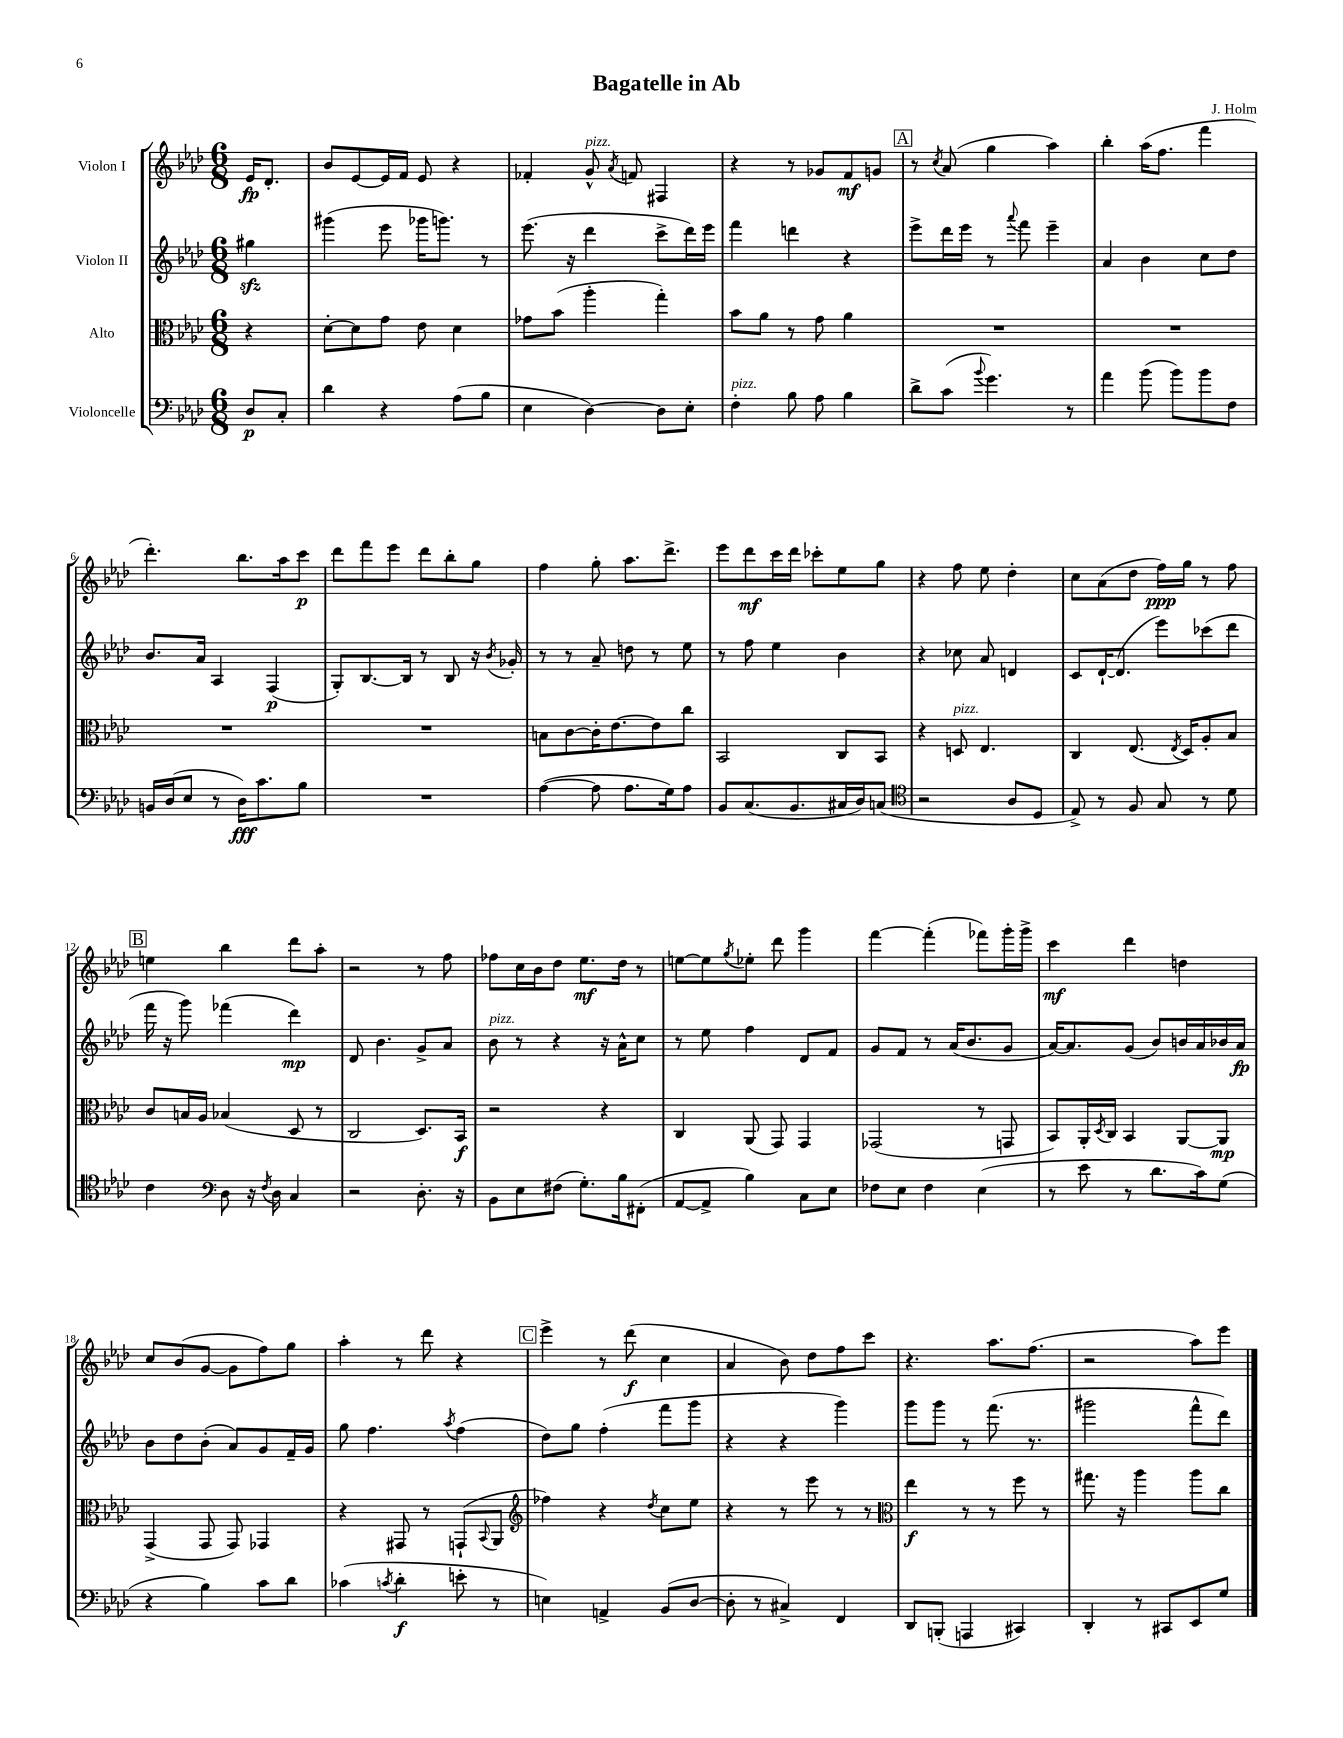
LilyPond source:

\header { title = "Bagatelle in Ab" composer = "J. Holm" }
<<
\new StaffGroup <<
\new Staff = "s0" \with { instrumentName = "Violon I" } {
    \clef treble \key aes \major \numericTimeSignature \time 6/8 \partial 4
    ees'16\fp des'8.-. |
    bes'8 ees'8~ ees'16 f'16 ees'8 r4 |
    fes'4-. g'8-^^\markup { \italic "pizz." } \acciaccatura { aes'8 } f'8 fis4 |
    r4 r8 ges'8 f'8\mf g'8 |
    \mark \markup { \box "A" } r8 \acciaccatura { c''8 } aes'8( g''4 aes''4) |
    bes''4-. aes''16( f''8. f'''4 |
    des'''4.-.) bes''8. aes''16 c'''8\p |
    des'''8 f'''8 ees'''8 des'''8 bes''8-. g''8 |
    f''4 g''8-. aes''8. des'''8.-> |
    ees'''8 des'''8\mf c'''16 des'''16 ces'''8-. ees''8 g''8 |
    r4 f''8 ees''8 des''4-. |
    c''8 aes'8( des''8 f''16\ppp) g''16 r8 f''8 |
    \mark \markup { \box "B" } e''4 bes''4 des'''8 aes''8-. |
    r2 r8 f''8 |
    fes''8 c''16 bes'16 des''8 ees''8.\mf des''16 r8 |
    e''8~ e''8 \acciaccatura { g''8 } ees''8-. des'''8 g'''4 |
    f'''4~ f'''4-.( fes'''8) g'''16-. g'''16-> |
    c'''4\mf des'''4 d''4 |
    c''8 bes'8( g'8~ g'8 f''8) g''8 |
    aes''4-. r8 des'''8 r4 |
    \mark \markup { \box "C" } ees'''4-> r8 des'''8\f( c''4 |
    aes'4 bes'8) des''8 f''8 c'''8 |
    r4. aes''8. f''8.( |
    r2 aes''8) ees'''8 \bar "|." |
}
\new Staff = "s1" \with { instrumentName = "Violon II" } {
    \clef treble \key aes \major \numericTimeSignature \time 6/8 \partial 4
    gis''4\sfz |
    gis'''4( ees'''8 ges'''16 g'''8.) r8 |
    ees'''8.( r16 des'''4 c'''8-> des'''16) ees'''16 |
    f'''4 d'''4 r4 |
    \mark \markup { \box "A" } ees'''8-> des'''16 ees'''16 r8 \appoggiatura { aes'''8 } f'''8 ees'''4-- |
    aes'4 bes'4 c''8 des''8 |
    bes'8. aes'16 aes4 f4\p( |
    g8-.) bes8.~ bes16 r8 bes8 r16 \acciaccatura { bes'8 } ges'16-. |
    r8 r8 aes'8-- d''8 r8 ees''8 |
    r8 f''8 ees''4 bes'4 |
    r4 ces''8 aes'8 d'4 |
    c'8 des'16~-! des'8.( ees'''8) ces'''8( des'''8 |
    \mark \markup { \box "B" } f'''16 r16 g'''8) fes'''4( des'''4\mp) |
    des'8 bes'4. g'8-> aes'8 |
    bes'8^\markup { \italic "pizz." } r8 r4 r16 aes'16-^ c''8 |
    r8 ees''8 f''4 des'8 f'8 |
    g'8 f'8 r8 aes'16( bes'8. g'8 |
    aes'16~) aes'8. g'8( bes'8) b'16 aes'16 bes'16 aes'16\fp |
    bes'8 des''8 bes'8-.( aes'8) g'8 f'16-- g'16 |
    g''8 f''4. \acciaccatura { aes''8 } f''4( |
    \mark \markup { \box "C" } des''8) g''8 f''4-.( f'''8 g'''8 |
    r4 r4 g'''4) |
    g'''8 g'''8 r8 f'''8.( r8. |
    gis'''2 f'''8-^ des'''8) \bar "|." |
}
\new Staff = "s2" \with { instrumentName = "Alto" } {
    \clef alto \key aes \major \numericTimeSignature \time 6/8 \partial 4
    r4 |
    des'8~-. des'8 g'8 ees'8 des'4 |
    ges'8 bes'8( aes''4-. g''4-.) |
    bes'8 aes'8 r8 g'8 aes'4 |
    \mark \markup { \box "A" } R2. |
    R2. |
    R2. |
    R2. |
    b8 c'8~ c'16-. ees'8.~ ees'8 c''8 |
    bes,2 c8 bes,8 |
    r4 d8^\markup { \italic "pizz." } ees4. |
    c4 ees8.( \acciaccatura { ees8 } des16) aes8-. bes8 |
    \mark \markup { \box "B" } c'8 b16 aes16 bes4( des8 r8 |
    c2 des8.) bes,16\f |
    r2 r4 |
    c4 aes,8( g,8) g,4 |
    ges,2( r8 g,8 |
    bes,8) aes,16-. \acciaccatura { des8 } c16 bes,4 aes,8~ aes,8\mp |
    g,4->( g,8 g,8) ges,4 |
    r4 gis,8 r8 g,8-!( \appoggiatura { bes,8 } aes,8 |
    \mark \markup { \box "C" } \clef treble fes''4) r4 \acciaccatura { des''8 } c''8 ees''8 |
    r4 r8 ees'''8 r8 r8 |
    \clef alto ees''4\f r8 r8 f''8 r8 |
    gis''8. r16 aes''4 aes''8 c''8 \bar "|." |
}
\new Staff = "s3" \with { instrumentName = "Violoncelle" } {
    \clef bass \key aes \major \numericTimeSignature \time 6/8 \partial 4
    des8\p c8-. |
    des'4 r4 aes8( bes8 |
    ees4 des4~) des8 ees8-. |
    f4-.^\markup { \italic "pizz." } bes8 aes8 bes4 |
    \mark \markup { \box "A" } des'8-> c'8( \appoggiatura { bes'8 } g'4.) r8 |
    aes'4 bes'8( bes'8) bes'8 f8 |
    b,16 des16( ees8 r8 des16\fff) c'8. bes8 |
    R2. |
    aes4~( aes8 aes8. g16) aes8 |
    bes,8 c8.( bes,8. cis16 des16) c8( |
    \clef tenor r2 aes8 des8 |
    ees8->) r8 f8 g8 r8 des'8 |
    \mark \markup { \box "B" } c'4 \clef bass des8 r16 \acciaccatura { f8 } des16 c4 |
    r2 des8.-. r16 |
    bes,8 ees8 fis8( g8.-.) bes16 fis,8-.( |
    aes,8~ aes,8-> bes4) c8 ees8 |
    fes8 ees8 fes4 ees4( |
    r8 ees'8 r8 des'8. c'16) g8( |
    r4 bes4) c'8 des'8 |
    ces'4( \acciaccatura { c'8 } des'4-.\f e'8-. r8 |
    \mark \markup { \box "C" } e4) a,4-> bes,8( des8~ |
    des8-. r8 cis4->) f,4 |
    des,8 b,,8-.( a,,4 cis,4) |
    des,4-. r8 cis,8 ees,8 g8 \bar "|." |
}
>>
>>
